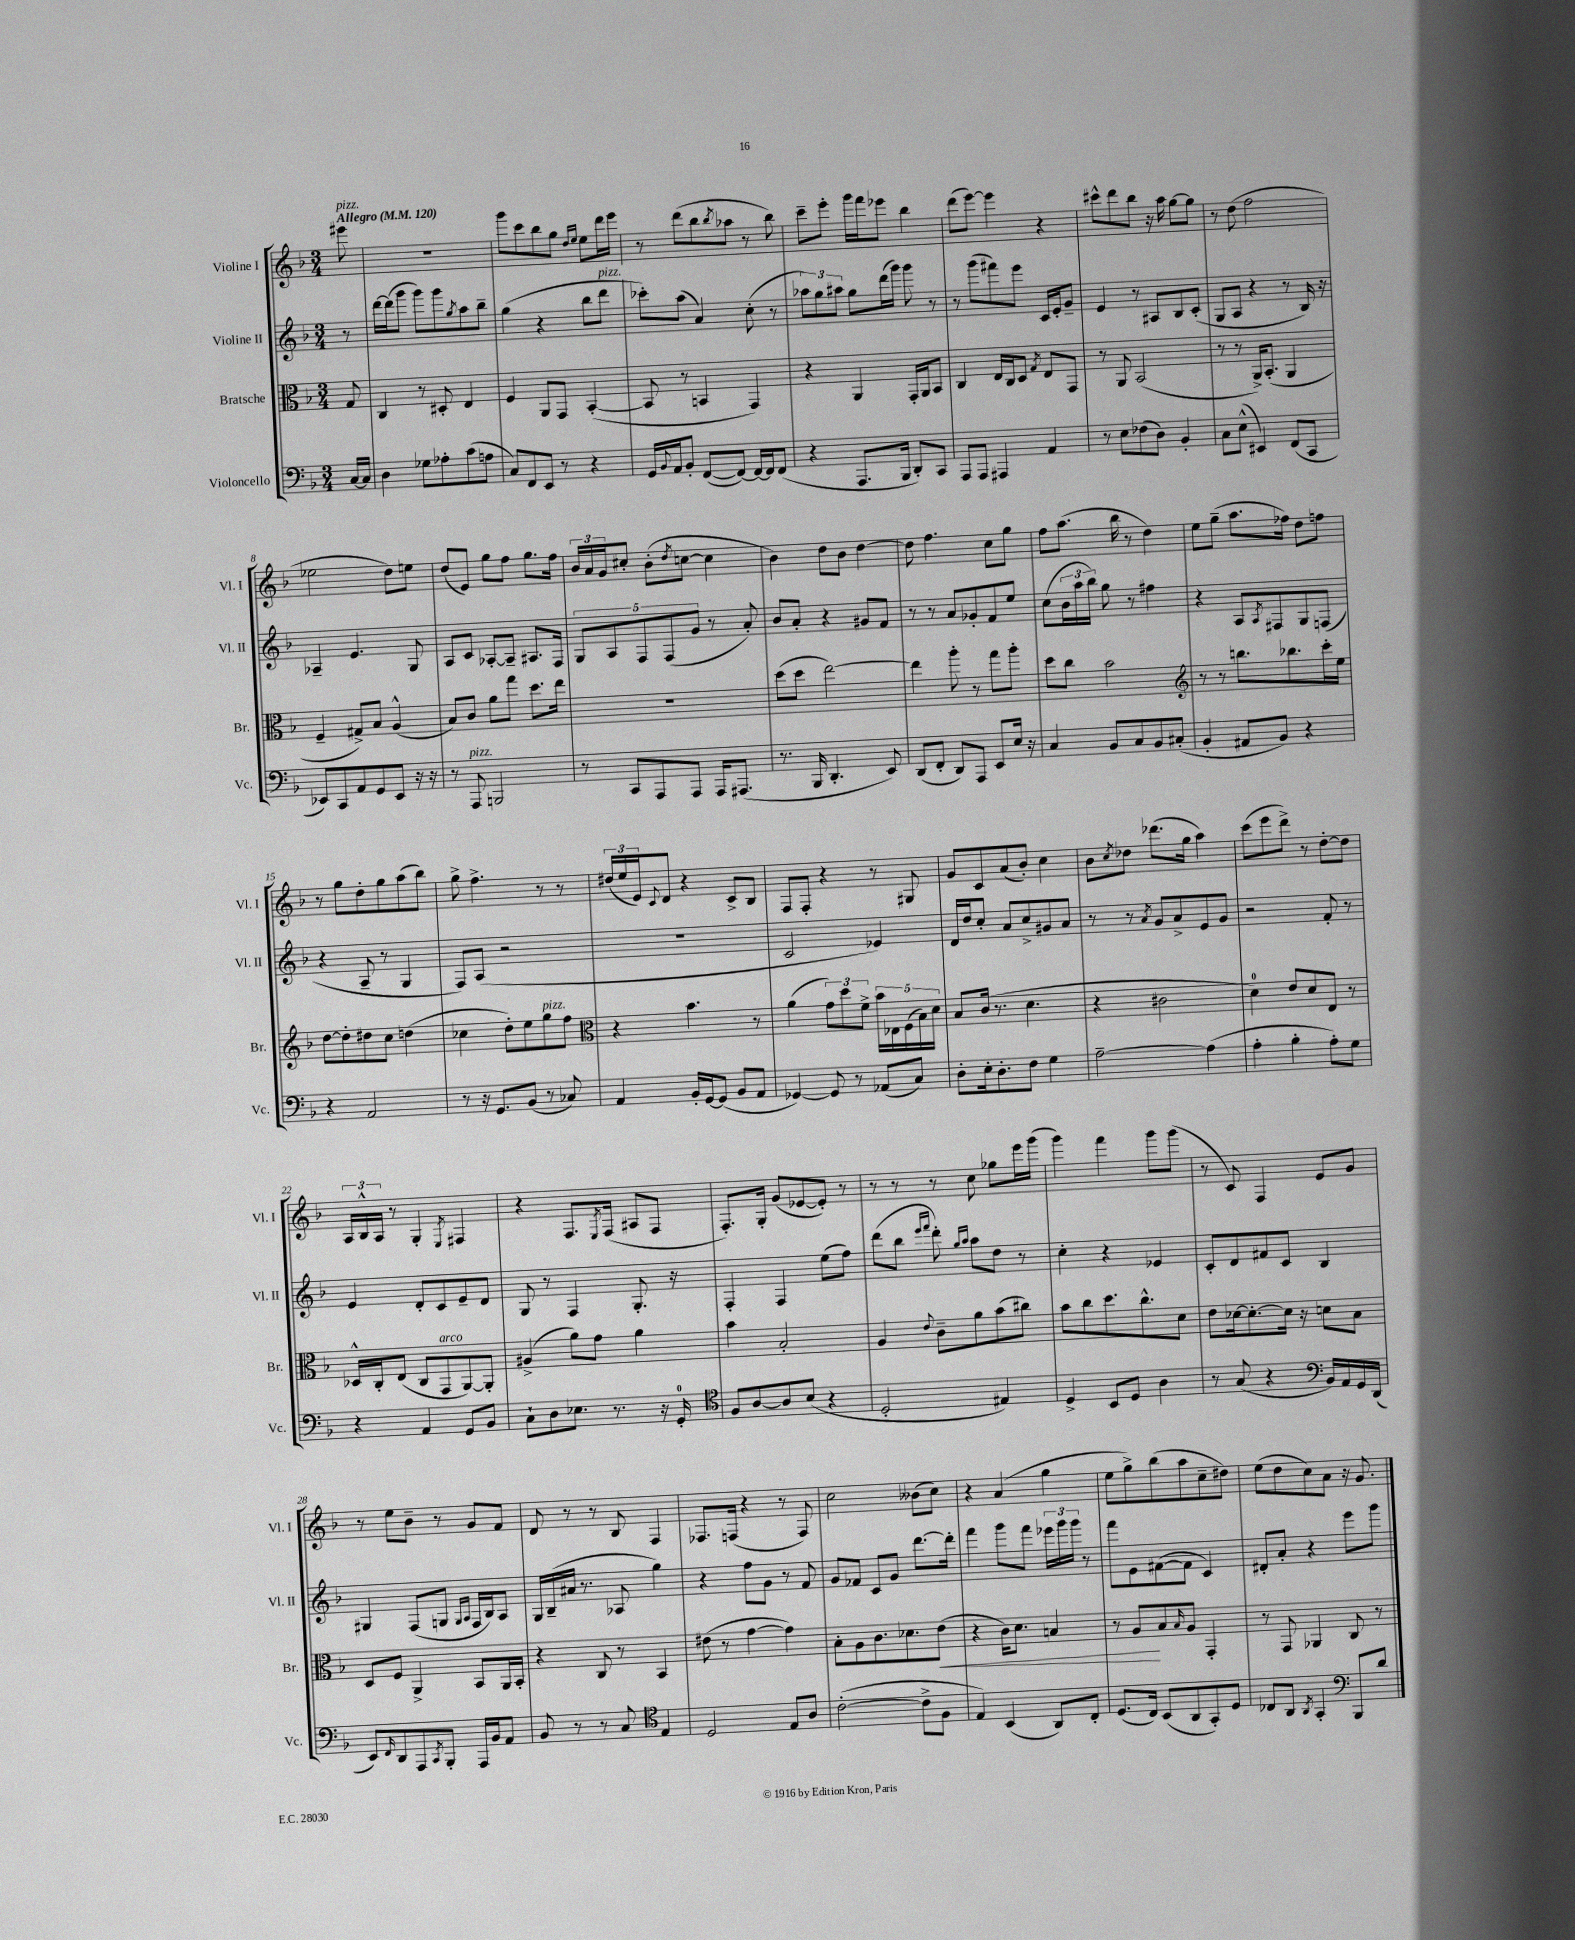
<<
\new StaffGroup <<
\new Staff = "s0" \with { instrumentName = "Violine I" shortInstrumentName = "Vl. I" } {
    \clef treble \key f \major \numericTimeSignature \time 3/4 \partial 8 \tempo "Allegro" 4 = 120
    eis'''8^\markup { \italic "pizz." } |
    R2. |
    g'''8 c'''8 bes''8 g''8 \grace { d''16 e''16 } e''8 d'''16 e'''16 |
    r8 d'''8( bes''8 \acciaccatura { bes''8 } aes''8 r8 bes''8) |
    c'''8-- e'''8-. g'''16 f'''16 ees'''8 bes''4 |
    d'''8( e'''8~) e'''4 r4 |
    cis'''8-^ d'''8 bes''8 r16 a''16 g''8~ g''8 |
    r8 d''8( f''2 |
    ees''2 d''8) e''8 |
    d''8( e'8) g''8 f''8 g''8. f''16 |
    \tuplet 3/2 { bes'16 a'16 g'16 } cis''8-. bes'8-.( \acciaccatura { d''8 } c''8~ c''4 |
    bes'4) d''8 bes'8 d''4~ |
    d''8 f''4. c''8 g''8 |
    f''8 a''8.( bes''16 r8 d''4) |
    e''8 g''8--( a''8. fes''16) d''8 f''8 |
    r8 g''8 d''8-. g''8 a''8( bes''8) |
    g''8-> f''4.-> r8 r8 |
    \tuplet 3/2 { dis''16( e''16 e'16) } \appoggiatura { c'8 } d'8 r4 c'8-> bes8 |
    f8 f8-. r4 r8 gis8 |
    g'8 c'8 a'8( bes'8-.) c''4 |
    bes'8 \acciaccatura { c''8 } des''8 des'''8.( g''16 a''4) |
    c'''8( e'''8 d'''8->) r8 d''8~-. d''8 |
    \tuplet 3/2 { a16 bes16-^ a16 } r8 g4-. \acciaccatura { e8 } fis4 |
    r4 f8. \acciaccatura { e8 } f16( ais8 f8 |
    f8.-.) g16-. g'8( ees'8~ ees'8-.) r8 |
    r8 r8 r8 c''8 ges''8 e'''16 g'''16( |
    g'''4) f'''4 g'''8 g'''8( |
    r8 c'8) f4 e'8 g'8 |
    r8 e''8 bes'8-- r8 g'8 f'8 |
    d'8 r8 r8 bes8 f4 |
    fes8. f16( r4 r8 f8) |
    c''2 beses'8( c''8) |
    r4 a'4( g''4 |
    e''8 g''8->) bes''8( a''8 c''8-- dis''8) |
    e''8( d''8 c''8) a'8 r16 g'8. \bar "|." |
}
\new Staff = "s1" \with { instrumentName = "Violine II" shortInstrumentName = "Vl. II" } {
    \clef treble \key f \major \numericTimeSignature \time 3/4 \partial 8
    r8 |
    d'''16~ d'''16( g'''8 g'''8) g'''8 \acciaccatura { g''8 } a''8 bes''8-- |
    g''4( r4 bes''8 d'''8^\markup { \italic "pizz." } |
    ces'''8-.) a''8( a'4) c''8-.( r8 |
    \tuplet 3/2 { aes''8) g''8 ais''8 } g''8 d'''16( g'''16) g'''8 r8 |
    r8 g'''8( fis'''8) e'''8 c'16 e'16-. g'8-- |
    e'4 r8 ais8 bes8 c'8-.( |
    g8 a8 r4 r8 bes16) r16 |
    aes4-- e'4. g8 |
    a8 c'8 aes8~-. aes8-- ais8. f16 |
    \tuplet 5/4 { g8 a8 f8 f8( g'8 } r8 a'8-.) |
    bes'8 a'8-. r4 gis'8 f'8 |
    r8 r8 a'8 ges'8-. f'8 e''8 |
    c''8( \tuplet 3/2 { bes'16 a''16 bes''16) } g''8 r8 fis''4 |
    r4 a8 \acciaccatura { a8 } fis8 g8 f8( |
    r4 a8-- r8 g4 |
    f8) a8( r2 |
    R2. |
    c'2 ees'4) |
    d'16 d''16 c''8-. a'8 c''8-> gis'8 a'8 |
    r8 r8 \acciaccatura { a'8 } g'8 a'8-> e'8 g'8 |
    r2 f'8-. r8 |
    e'4 d'8-. c'8 e'8-- d'8 |
    g8 r8 f4 g8.-. r16 |
    f4-. f4 e''8( f''8) |
    d'''8( bes''8 \grace { e'''16 f'''16 } d'''8-.) \grace { g''16 a''16 } a''8 d''8 r8 |
    c''4-. r4 ees'4 |
    c'8-. d'8 fis'8 c'8 bes4 |
    gis4 f8( g8 \grace { g16 a16 } f16 bes16) a8 |
    g16 bes16--( ais'16 r8. aes8 g''4) |
    r4 f''8 g'8 r8 f'8 |
    g'8 fes'8 c'8 g'8 d'''8.~ d'''16-. |
    f'''4 g'''8 f'''8 \tuplet 3/2 { ees'''16 g'''16 g'''16 } r8 |
    f'''8 e'8 fis'8~( fis'8 c'4) |
    dis'8-. a'8-. r4 e'''8 g'''8 \bar "|." |
}
\new Staff = "s2" \with { instrumentName = "Bratsche" shortInstrumentName = "Br." } {
    \clef alto \key f \major \numericTimeSignature \time 3/4 \partial 8
    g8 |
    c4 r8 dis8-. e4 |
    f4 a,8 g,8 bes,4~-.( |
    bes,8 r8 b,4 g,4) |
    r4 a,4 g,16-. a,16 bes,8 |
    c4 e16 c16 d8 \acciaccatura { g8 } e8 g,8 |
    r8 a,8 bes,2( |
    r8 r8 a,16->) bes,8.-.( a,4 |
    f4-- gis8->) bes8 a4-^( |
    bes8) c'8 a'8 g''8 d''8. e''16 |
    R2. |
    d''8( d''8 e''2~) |
    e''4 a''8-. r8 g''8 a''8-. |
    d''8 c''8 bes'2 |
    \clef treble r8 r8 b''8. bes''8. c'''16-. e''16 |
    d''8~ d''8-. dis''8 c''8 d''4( |
    ces''4 d''8-.) e''8 g''8^\markup { \italic "pizz." } f''8 |
    \clef alto r4 bes'4. r8 |
    a'4( \tuplet 3/2 { g'8) d''8 f'8-> } \tuplet 5/4 { bes'16 ees16 f16( bes16) d'16 } |
    bes8 c'16( r8. d'4. |
    r4 cis'2 |
    d'4-0) e'8 d'8 e8 r8 |
    des16-^ c16-. e8( c8 g,8^\markup { \italic "arco" } a,8~) a,8-. |
    ais4->( a'8) g'8 a'4 |
    bes'4 bes2-. |
    a4 \appoggiatura { e'8 } c'8-- a'8 bes'8( cis''8) |
    bes'8 c''8 d''8. c''8.-^ d'8 |
    e'8 des'16~ des'8.~-. des'16 r16 d'8 bes8 |
    d8 f8 a,4-> bes,8 a,16 bes,16-. |
    r4 c8 r8 bes,4 |
    eis'8( r8 g'4~ g'4) |
    bes8-. a8 c'8. des'8. e'8\<( |
    r4 c'16) d'8. b4 |
    r8 a8\! bes8 \grace { bes16 } a8 g,4-. |
    r8 g,8 aes,4 c8 r8 \bar "|." |
}
\new Staff = "s3" \with { instrumentName = "Violoncello" shortInstrumentName = "Vc." } {
    \clef bass \key f \major \numericTimeSignature \time 3/4 \partial 8
    c16~ c16 |
    d4 ges8 aes8-. c'8( a8 |
    c8) f,8 e,8 r8 r4 |
    g,16 \appoggiatura { bes,8 } a,16 bes,8-. f,8~( f,8~) f,16~ f,16 f,8( |
    r4 a,,8. bes,,16 d,8-.) c,8 |
    a,,8 a,,8 ais,,4 a,4 |
    r8 e8 fes8( d8) bes,4-. |
    c8 e8-^( eis,4) f,8( c,8 |
    ees,8) c,8 a,8 g,8 ees,8 r16 r16 |
    r8 a,,8^\markup { \italic "pizz." } b,,2 |
    r8 c,8 a,,8 a,,8 a,,16 ais,,8.( |
    r8. bes,,16 d,4.-. e,8) |
    d,8( f,8-. d,8) a,,8 e,8 e16 r16 |
    c4 bes,8 c8 bes,8 cis8-.( |
    bes,4-. ais,8 bes,8) r4 |
    r4 a,2 |
    r8 r16 g,8. bes,8( r8 ces8) |
    a,4 bes,16-. g,16~ g,8( bes,8 a,8 |
    ges,4~) ges,8 r8 aes,8( c8) |
    d8-. e16-. d8.-. f8 g4 |
    a2~-- a4( |
    a4-. bes4-. a8-.) g8 |
    r4 a,4 g,8 bes,8 |
    c8-! d8 ees8. r8. r16 g,16-0-. |
    \clef tenor f8 a8~ a8 bes8( r4 |
    d2-. eis4) |
    d4-> bes,8 d8 a4 |
    r8 g8( r4 \clef bass bes,16) a,16 g,16 d,16( |
    e,8) \grace { f,16 } d,8 a,,8 \acciaccatura { c,8 } bes,,8-. a,,16 bes,16 a,8 |
    bes,8 r8 r8 c8 \clef tenor e4 |
    d2 e8 a8 |
    c'2~-.( c'8-> f8 |
    e4) bes,4( a,8) c8-. |
    d8.( c16) bes,8( a,8 g,8-.) d8 |
    ces8 a,8 \acciaccatura { a,8 } g,4-. \clef bass bes,,8 d'8 \bar "|." |
}
>>
>>
